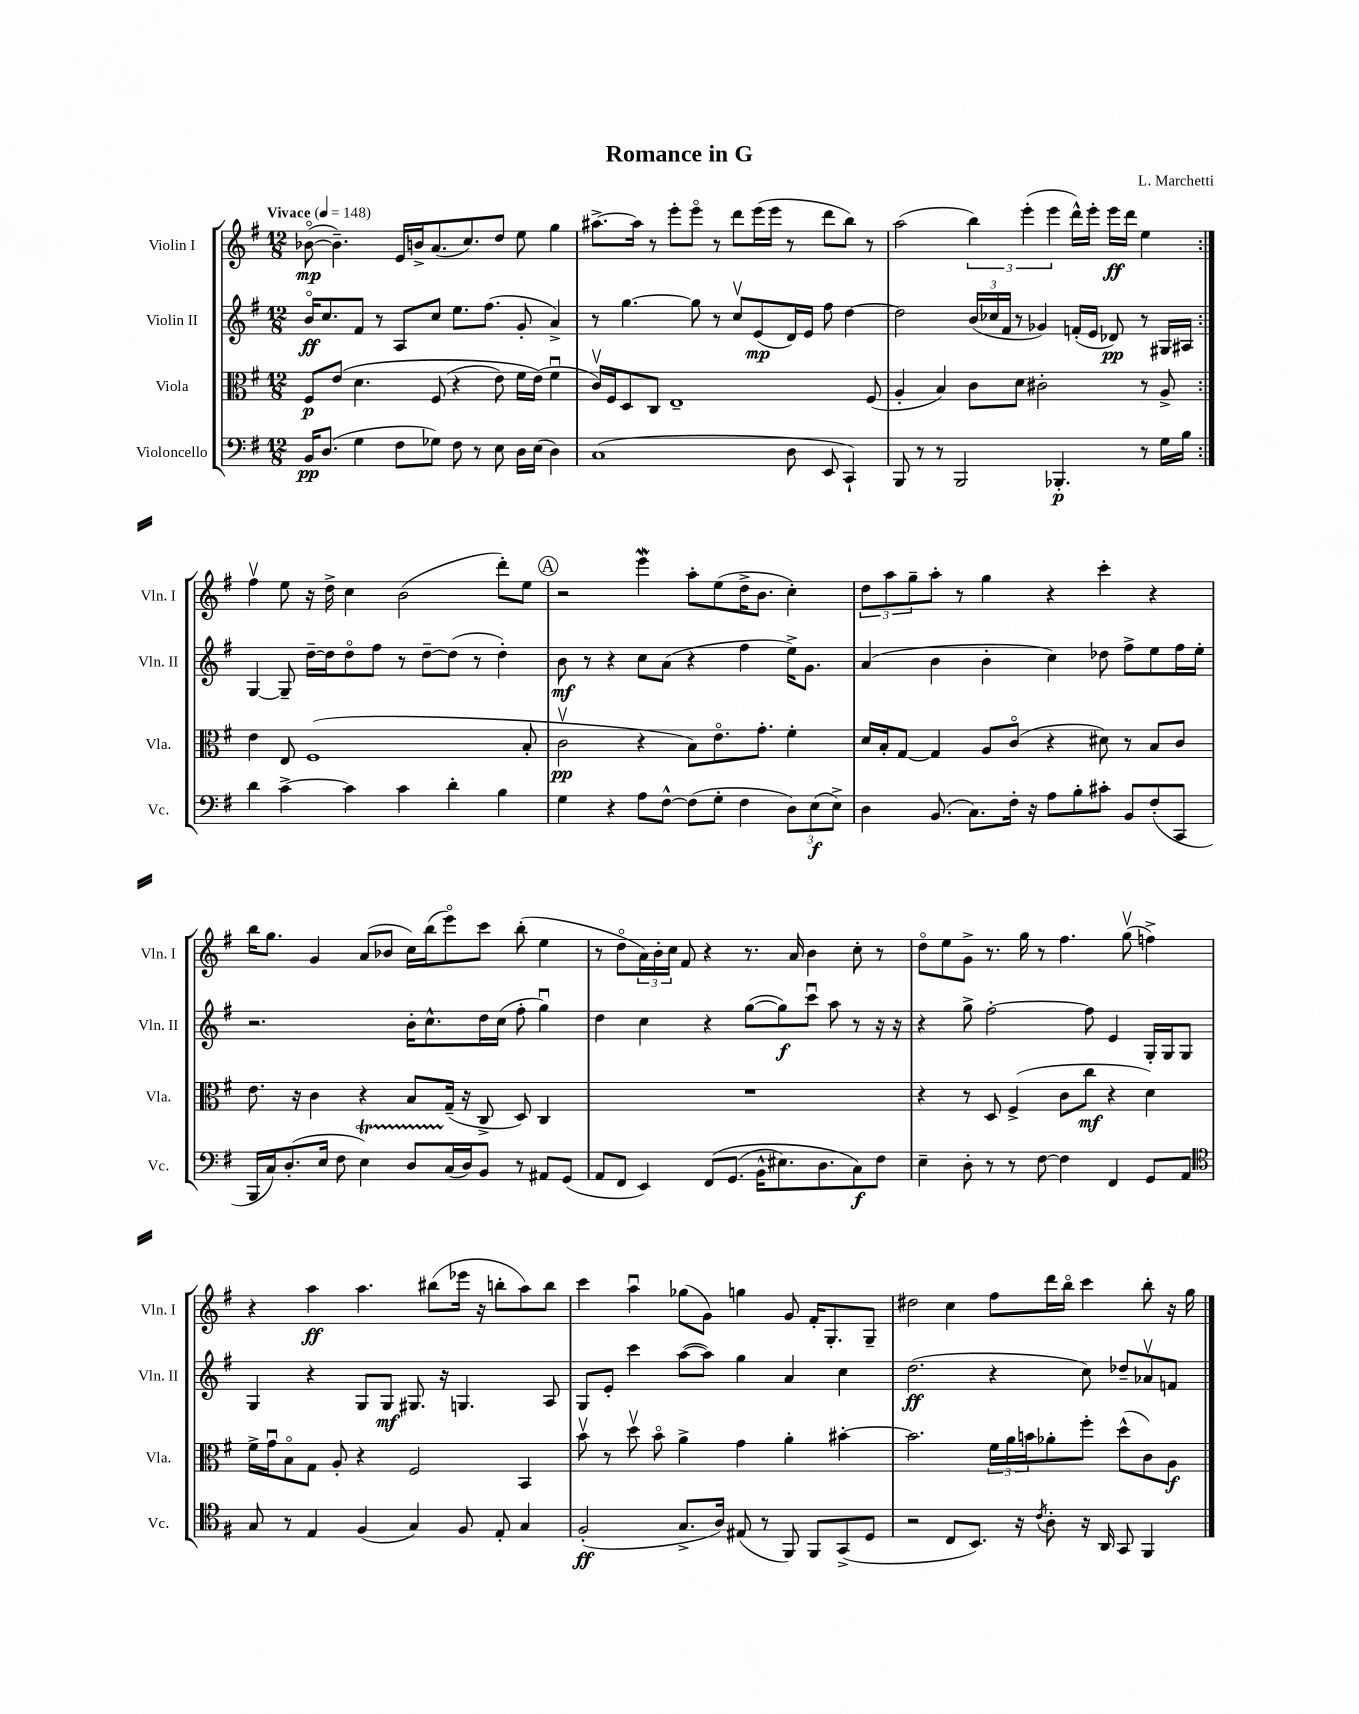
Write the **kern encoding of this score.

**kern	**kern	**kern	**kern
*staff4	*staff3	*staff2	*staff1
*clefF4	*clefC3	*clefG2	*clefG2
*k[f#]	*k[f#]	*k[f#]	*k[f#]
*M12/8	*M12/8	*M12/8	*M12/8
*MM148	*MM148	*MM148	*MM148
16BB	8F#	16bo	([8b-o
(8.D	.	8.cc	.
.	&(8e	.	4.b-~])
4G	4.d	8f#	.
.	.	8r	.
8F#	.	8A	16e
.	.	.	16b^
8G-)	(8F#	8cc	(8.a
8F#	4r	8.ee	.
.	.	.	8.cc)
8r	.	.	.
.	.	(8.ff#	.
8E	8e)	.	8dd
16D	16f#	8g'	8ee
(16E	(16e&)	.	.
4D)	4f#u	4a^)	4gg
=	=	=	=
(1C	16cv)	8r	[8.aa#^
.	16F#	.	.
.	8D	[4.gg	.
.	.	.	16aa#]
.	8C	.	8r
.	1E~	.	8eee'
.	.	8gg]	8eeeo
.	.	8r	8r
.	.	8ccv	8ddd
.	.	(8e	(16eee
.	.	.	16eee
8D	.	16d)	8r
.	.	16e	.
8EE	.	8ff#	8ddd
4CC`)	.	[4dd	8bb)
.	(8F#	.	8r
=	=	=	=
8BBB	4A'	2dd]	(2aa
8r	.	.	.
8r	4B)	.	.
2BBB	.	.	.
.	8c	(24b	6bb)
.	.	24cc-	.
.	.	24f#	.
.	8d	8r	.
.	.	.	(6eee'
.	2c#'	4g-)	.
.	.	.	6eee
4.BBB-'	.	.	.
.	.	(16f'	16ddd^^)
.	.	16e	16eee'
.	.	8d-)	16eee
.	.	.	16ddd
8r	8r	8r	4ee
16G	8A^	16G#	.
16B	.	16A#	.
=:|!	=:|!	=:|!	=:|!
4d	4e	[4G	4ff#v
[4c^	8E	8G~]	8ee
.	(1F#	[16dd~	16r
.	.	16dd]	16dd^
4c]	.	8ddo	4cc
.	.	8ff#	.
4c	.	8r	(2b
.	.	[8dd~	.
4d'	.	(8dd]	.
.	.	8r	.
4B	.	4dd')	8ddd')
.	8B'	.	8ee
=	=	=	=
4G	2cv	8b	2r
.	.	8r	.
4r	.	4r	.
8A	4r	8cc	4eee
[8F#^^	.	(8a	.
(8F#]	8B)	4r	8aa'
8G'	8.eo	.	(8ee
4F#	.	4ff#	16dd^
.	8.g'	.	8.b
12D)	4f#'	16ee^)	4cc')
.	.	8.g	.
(12E	.	.	.
12E^)	.	.	.
=	=	=	=
4D	16d	(4a	12dd
.	16B'	.	.
.	.	.	12aa
.	[8G	.	.
.	.	.	12gg~
(8.BB	4G]	4b	8aa'
.	.	.	8r
8.C)	.	.	.
.	8A	4b'	4gg
16F#'	(8co	.	.
16r	.	.	.
8A	4r	4cc)	4r
8B'	.	.	.
8c#'	8d#)	8dd-	4ccc'
8BB	8r	8ff#^	.
(8F#'	8B	8ee	4r
8CC	8c	16ff#	.
.	.	16ee'	.
=	=	=	=
16BBB	8.e	2.r	16bb
16C)	.	.	8.gg
(8.D'	.	.	.
.	16r	.	.
.	4c	.	4g
16E	.	.	.
8F#	.	.	.
4E)	4r	.	(8a
.	.	.	8b-
8D	8B	16b'	16cc)
.	.	8.cc^^	(16bb
(16C	(16G~	.	8eeeo)
16D)	16r	.	.
8BB	8C^	16dd	8ccc
.	.	(16cc	.
8r	8D)	8ff#'	(8bb'
8AA#	4C	4ggu)	4ee
(8GG	.	.	.
=	=	=	=
8AA	1.r	4dd	8r
8FF#	.	.	8ddo
4EE)	.	4cc	24a)
.	.	.	24b'
.	.	.	24cc
.	.	.	8f#
&(8FF#	.	4r	4r
(8.GG	.	.	.
.	.	([8gg	8.r
16BB^^	.	.	.
8.E#)	.	8gg])	.
.	.	.	16a
.	.	8cccu	4b
8.D	.	.	.
.	.	8aa	.
8C&)	.	8r	8cc'
8F#	.	16r	8r
.	.	16r	.
=	=	=	=
4E~	4r	4r	8ddo
.	.	.	8ee
8D'	8r	8gg^	8g^
8r	8D	[2ff#'	8.r
8r	(4F#^	.	.
.	.	.	16gg
[8F#	.	.	8r
4F#]	8c	.	4.ff#
.	8cc	8ff#]	.
4FF#	4r	4e	.
.	.	.	(8ggv
8GG	4d)	16G'	4ff^)
.	.	16G	.
8AA	.	8G	.
=	=	=	=
*clefC4	*	*	*
8G	16f#^	4G	4r
.	16gu	.	.
8r	8Bo	.	.
4E	8G	4r	4aa
.	8A'	.	.
(4F#	4r	8G	4.aa
.	.	8G	.
4G)	2F#	8.G#	.
.	.	.	(8bb#
.	.	16r	.
8F#	.	4.G	16eee-
.	.	.	16r
8E'	.	.	8bb'
4G	4BB	.	8aa)
.	.	8A	8bb
=	=	=	=
(2F#'	8bv	8G	4ccc
.	8r	8e'	.
.	8ddv	4ccc	4aau
.	8bo	.	.
8.G^	4a^	([8aa	(8gg-
.	.	8aa])	8g)
16A)	.	.	.
(8E#	4g	4gg	4gg
8r	.	.	.
8FF#)	4a'	4a	8g
8FF#	.	.	16f#'
.	.	.	8.G'
(8GG^	[4b#'	4cc	.
8D	.	.	8G~
=	=	=	=
2r	2.b#]	(2.dd	2dd#
8C	.	.	4cc
8.BB)	.	.	.
.	24f#	4r	8ff#
.	24a	.	.
16r	.	.	.
.	24b	.	.
8qc	.	.	.
8A'	8a-'	.	16ddd
.	.	.	16bbo
16r	8ff#'	8cc)	4ccc
16AA	.	.	.
8GG	(8dd^^	8dd-~	.
4FF#	8c)	8a-v	8bb'
.	8A	8f	16r
.	.	.	16gg
==	==	==	==
*-	*-	*-	*-
